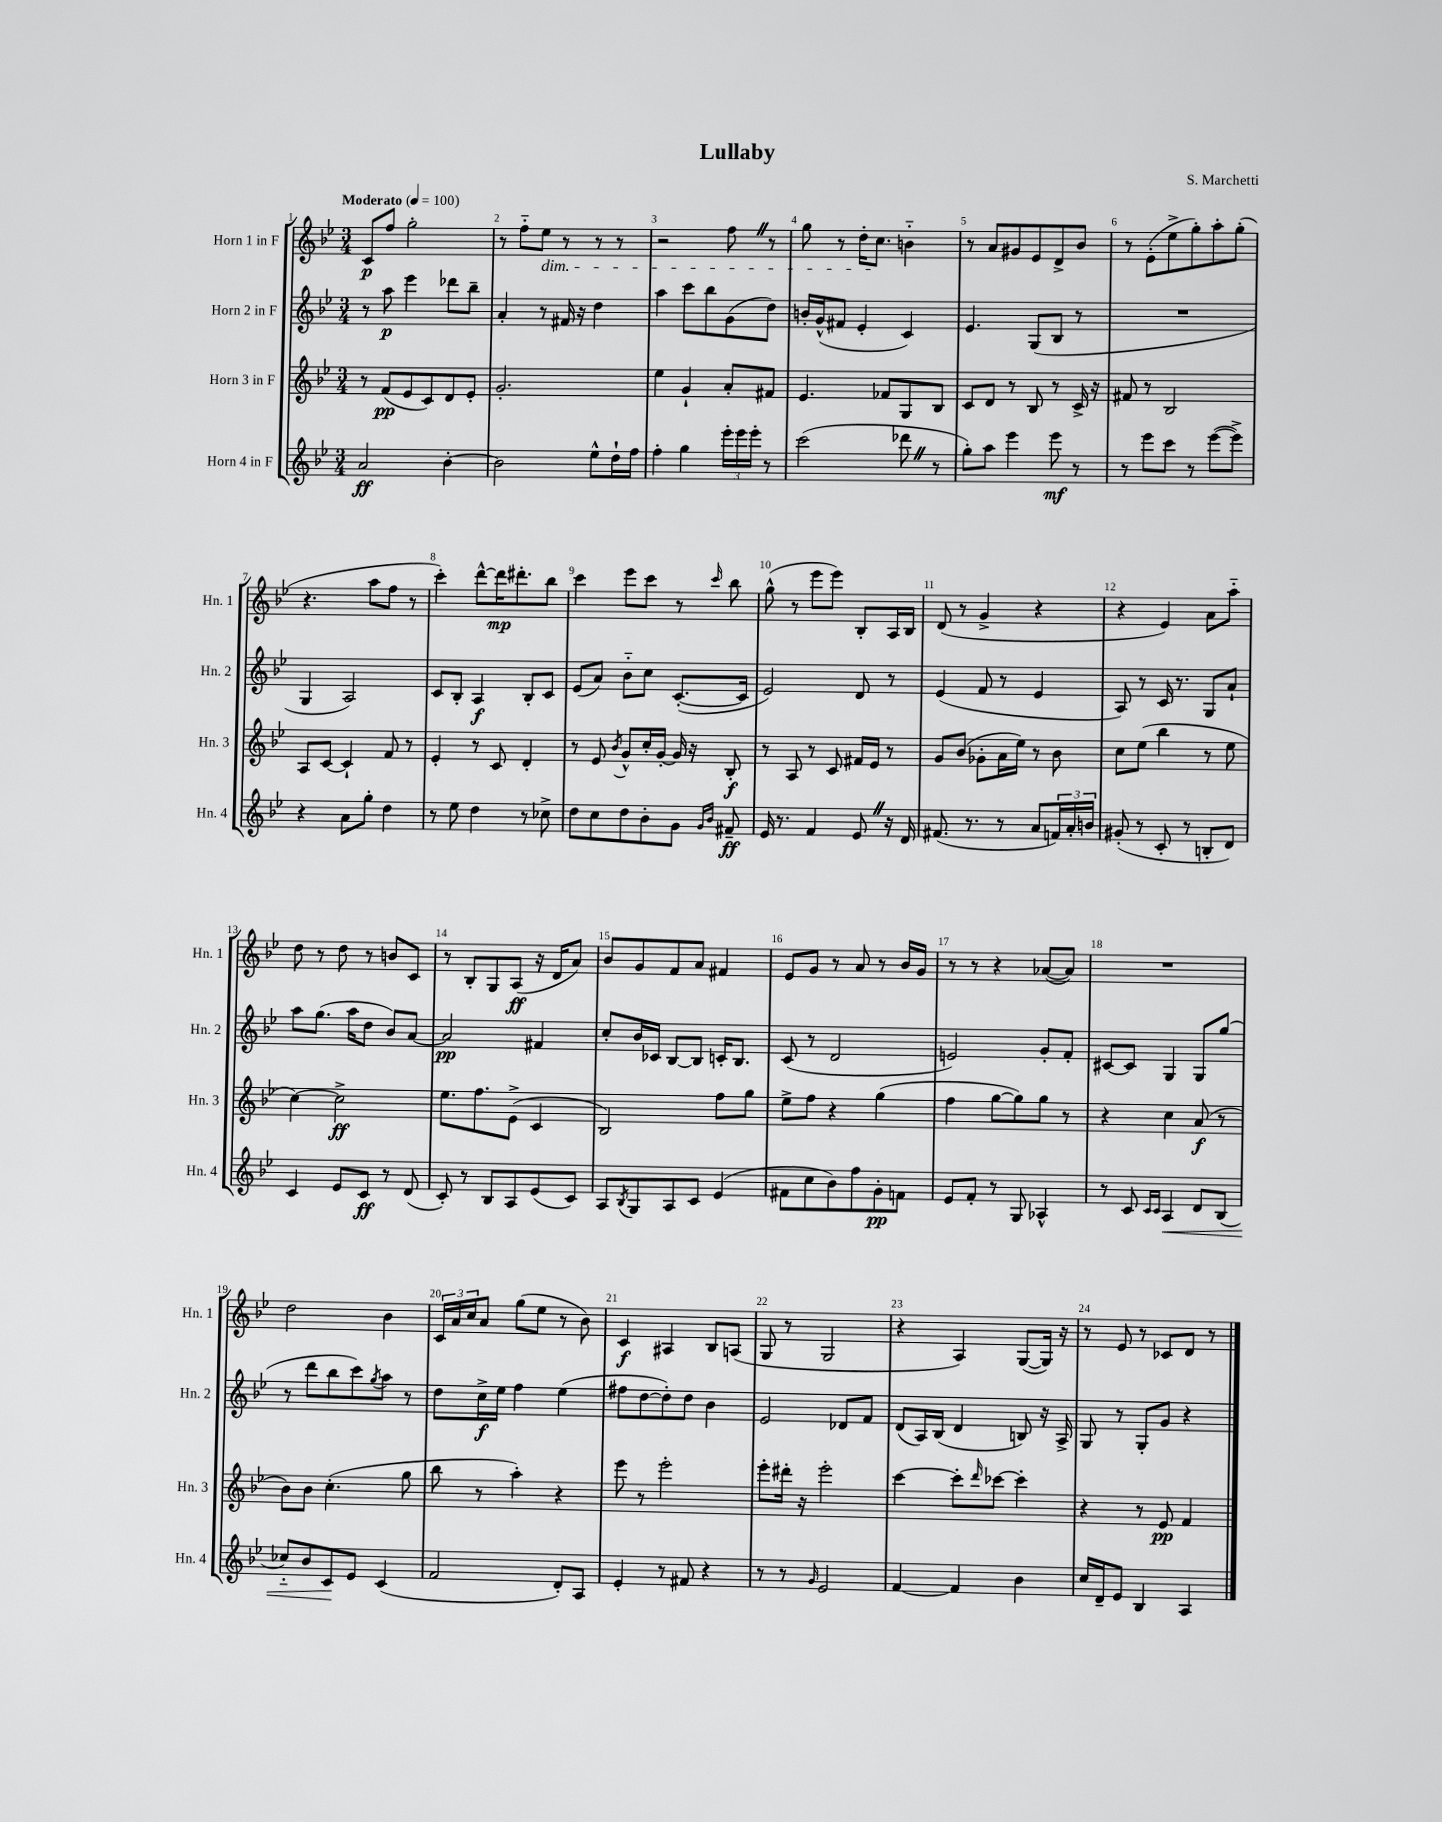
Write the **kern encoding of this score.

**kern	**kern	**kern	**kern
*staff4	*staff3	*staff2	*staff1
*clefG2	*clefG2	*clefG2	*clefG2
*k[b-e-]	*k[b-e-]	*k[b-e-]	*k[b-e-]
*M3/4	*M3/4	*M3/4	*M3/4
*MM100	*MM100	*MM100	*MM100
2a/	8r	8r	8c/L
.	(8f/L	8aa\	8ff/J
.	8e-/	4eee-\	2gg'\
.	8c/)	.	.
[4b-'\	8d/	8ddd-\L	.
.	8e-'/J	8bb-~\J	.
=	=	=	=
2b-\]	2.g'/	4a'/	8r
.	.	.	8ff'~\L
.	.	8r	8ee-\J
.	.	16f#/	8r
.	.	16r	.
8ee-^^\L	.	4dd\	8r
16dd`\L	.	.	8r
16ff\JJ	.	.	.
=	=	=	=
4ff'\	4ee-\	4aa\	2r
4gg\	4g`/	8ccc\L	.
.	.	8bb-\	.
24eee-'\LL	8a'/L	(8g\	8ff\
24eee-\	.	.	.
24eee-'\JJ	.	.	.
8r	8f#/J	8dd\J)	8r
=	=	=	=
(2ccc\	4.e-/	16b'/LL	8gg\
.	.	(16g^^/J	.
.	.	8f#/J	8r
.	.	4e-'/	16dd'\LK
.	.	.	8.cc\J
.	8f-/L	.	.
8ddd-\	8G/	4c/)	4b'~\
8r	8B-/J	.	.
=	=	=	=
8gg'\L)	8c/L	4.e-/	8r
8aa\J	8d/J	.	8a/L
4eee-\	8r	.	8g#/
.	8B-/	(8G/L	8e-/
8eee-\	8r	8B-/J	8d^/
8r	16c^/	8r	8b-/J
.	16r	.	.
=	=	=	=
8r	8f#/	2.r	8r
8eee-\L	8r	.	(8e-'\L
8ccc\J	2B-/	.	8ee-^\
8r	.	.	8gg'\)
([8eee-\L	.	.	8aa'\
8eee-^\]J)	.	.	(8gg'\J
=	=	=	=
4r	8A/L	4G/	4.r
.	[8c/J	.	.
8a\L	4c`/]	2A/)	.
8gg'\J	.	.	8aa\L
4dd\	8f/	.	8ff\J
.	8r	.	8r
=	=	=	=
8r	4e-'/	8c/L	4ccc'\)
8ee-\	.	8B-'/J	.
4dd\	8r	4A/	[8ddd^^\L
.	8c/	.	16ddd\]K
.	.	.	8.ddd#'\
8r	4d'/	8B-'/L	.
8cc-^\	.	8c/J	8bb-\J
=	=	=	=
8dd\L	8r	(8e-/L	4ccc\
8cc\	8e-/	8a/J)	.
.	8qb-/	.	.
8dd\	8g^^/L	8b-'~\L	8eee-\L
8b-'\	16cc'/L	8cc\J	8ccc\J
.	[16g'/JJ	.	.
8g\J	16g/]	([8.c'/L	8r
.	16r	.	.
16qqg/LL	.	.	.
16qqb-/JJ	.	.	16qqccc/
8f#~/	8B-'/	.	8bb-\
.	.	16c/]Jk	.
=	=	=	=
16e-/	8r	2e-/)	(8gg^^\
8.r	.	.	.
.	8A/	.	8r
4f/	8r	.	8eee-\L
.	8c/	.	8eee-\J)
8e-/	16f#/LL	8d/	8B-'/L
.	16e-/JJ	.	.
16r	8r	8r	16A/L
16d/	.	.	16B-/JJ
=	=	=	=
(8.f#/	8g/L	(4e-/	(8d/
.	(8b-/J	.	8r
8.r	.	.	.
.	8g-'\L	8f/	4g^/
8r	16a\L	8r	.
.	16ee-\JJ)	.	.
8a/L	8r	4e-/	4r
24f/L)	8b-\	.	.
24a'/	.	.	.
24b/JJ	.	.	.
=	=	=	=
(8g#'/	8cc\L	8A/)	4r
8r	(8ee-\J	8r	.
8c'/	4bb-\	16c/	4e-/)
.	.	8.r	.
8r	.	.	.
8B'/L	8r	8G/L	8a\L
8d/J)	8ee-\	8a`/J	8aa'~\J
=	=	=	=
4c/	[4cc\)	8aa\L	8dd\
.	.	(8.gg\J	8r
8e-/L	2cc^\]	.	8dd\
.	.	16aa\LK	.
8c/J	.	8dd\J	8r
8r	.	8b-/L)	8b/L
(8d/	.	[8a/J	8c/J
=	=	=	=
8c'/)	8.ee-\L	2a/]	8r
8r	.	.	8B-'/L
.	8.ff\	.	.
8B-/L	.	.	8G/
8A/	(8e-^\J	.	(8A/J
(8e-/	4c/	4f#/	16r
.	.	.	16d/LK
8c/J)	.	.	8a/J)
=	=	=	=
8A/L	2B-/)	8cc'/L	8b-/L
8qB-/	.	.	.
8G/	.	16b-/L	8g/
.	.	16c-/JJ	.
8A/	.	[8B-/L	8f/
8c/J	.	8B-/]J	8a/J
(4e-/	8ff\L	16c'/LK	4f#/
.	.	8.B-/J	.
.	8gg\J	.	.
=	=	=	=
8f#\L	8ee-^\L	(8c/	8e-/L
8cc\	8ff\J	8r	8g/J
8b-\)	4r	2d/	8r
8ff\	.	.	8a/
8g'\	(4gg\	.	8r
8f\J	.	.	16b-/LL
.	.	.	16g/JJ
=	=	=	=
8e-/L	4ff\	2e/)	8r
8f'/J	.	.	8r
8r	[8gg\L	.	4r
8G/	8gg\])	.	.
4A-^^/	8gg\J	8g'/L	([8a-/L
.	8r	8f'/J	8a-/]J)
=	=	=	=
8r	4r	[8c#/L	2.r
8c/	.	8c#/]J	.
16qqc/LL	.	.	.
16qqc/JJ	.	.	.
4A/	4cc\	4G/	.
8d/L	(8a/	8G/L	.
(8B-/J	8r	(8gg/J	.
=	=	=	=
8cc-'~/L)	8b-\L)	8r	2dd\
8b-/	8b-\J	8ddd\L	.
8c/	(4.cc'\	8bb-\	.
8e-/J	.	8ccc\)	.
.	.	8qgg/	.
(4c/	.	8aa\J	4b-\
.	8gg\	8r	.
=	=	=	=
2f/	8bb-\	8dd\L	24c/LL
.	.	.	24a/
.	.	.	24cc/J
.	8r	16cc^\L	8a/J
.	.	16ee-\JJ	.
.	4aa'\)	4ff\	(8gg\L
.	.	.	8ee-\J
8d'/L)	4r	(4ee-\	8r
8A/J	.	.	8b-\)
=	=	=	=
4e-'/	8eee-\	8ff#\L	4c/
.	8r	[8dd\	.
8r	2eee-'\	8dd'\])	4A#/
8f#/	.	8dd\J	.
4r	.	4b-\	8B-/L
.	.	.	(8A/J
=	=	=	=
8r	8eee-'\L	2e-/	8G/
8r	16ddd#'\Jk	.	8r
.	16r	.	.
16qqg/	.	.	.
2e-/	2eee-'\	.	2G/
.	.	8d-/L	.
.	.	8f/J	.
=	=	=	=
[4f/	[4ccc\	(8d/L	4r
.	.	16A/L)	.
.	.	(16B-/JJ	.
4f/]	8ccc'\]L	4d/	4A/)
.	16qqddd/	.	.
.	[8ccc-\J	.	.
4b-\	4ccc-'\]	8B/)	([8G/L
.	.	16r	16G/]Jk)
.	.	16A^/	16r
=	=	=	=
16cc/LL	4r	8G/	8r
16d~/J	.	.	.
8e-/J	.	8r	8e-/
4B-/	8r	8G'/L	8r
.	8e-/	8g/J	8c-/L
4A/	4f/	4r	8d/J
.	.	.	8r
==	==	==	==
*-	*-	*-	*-
